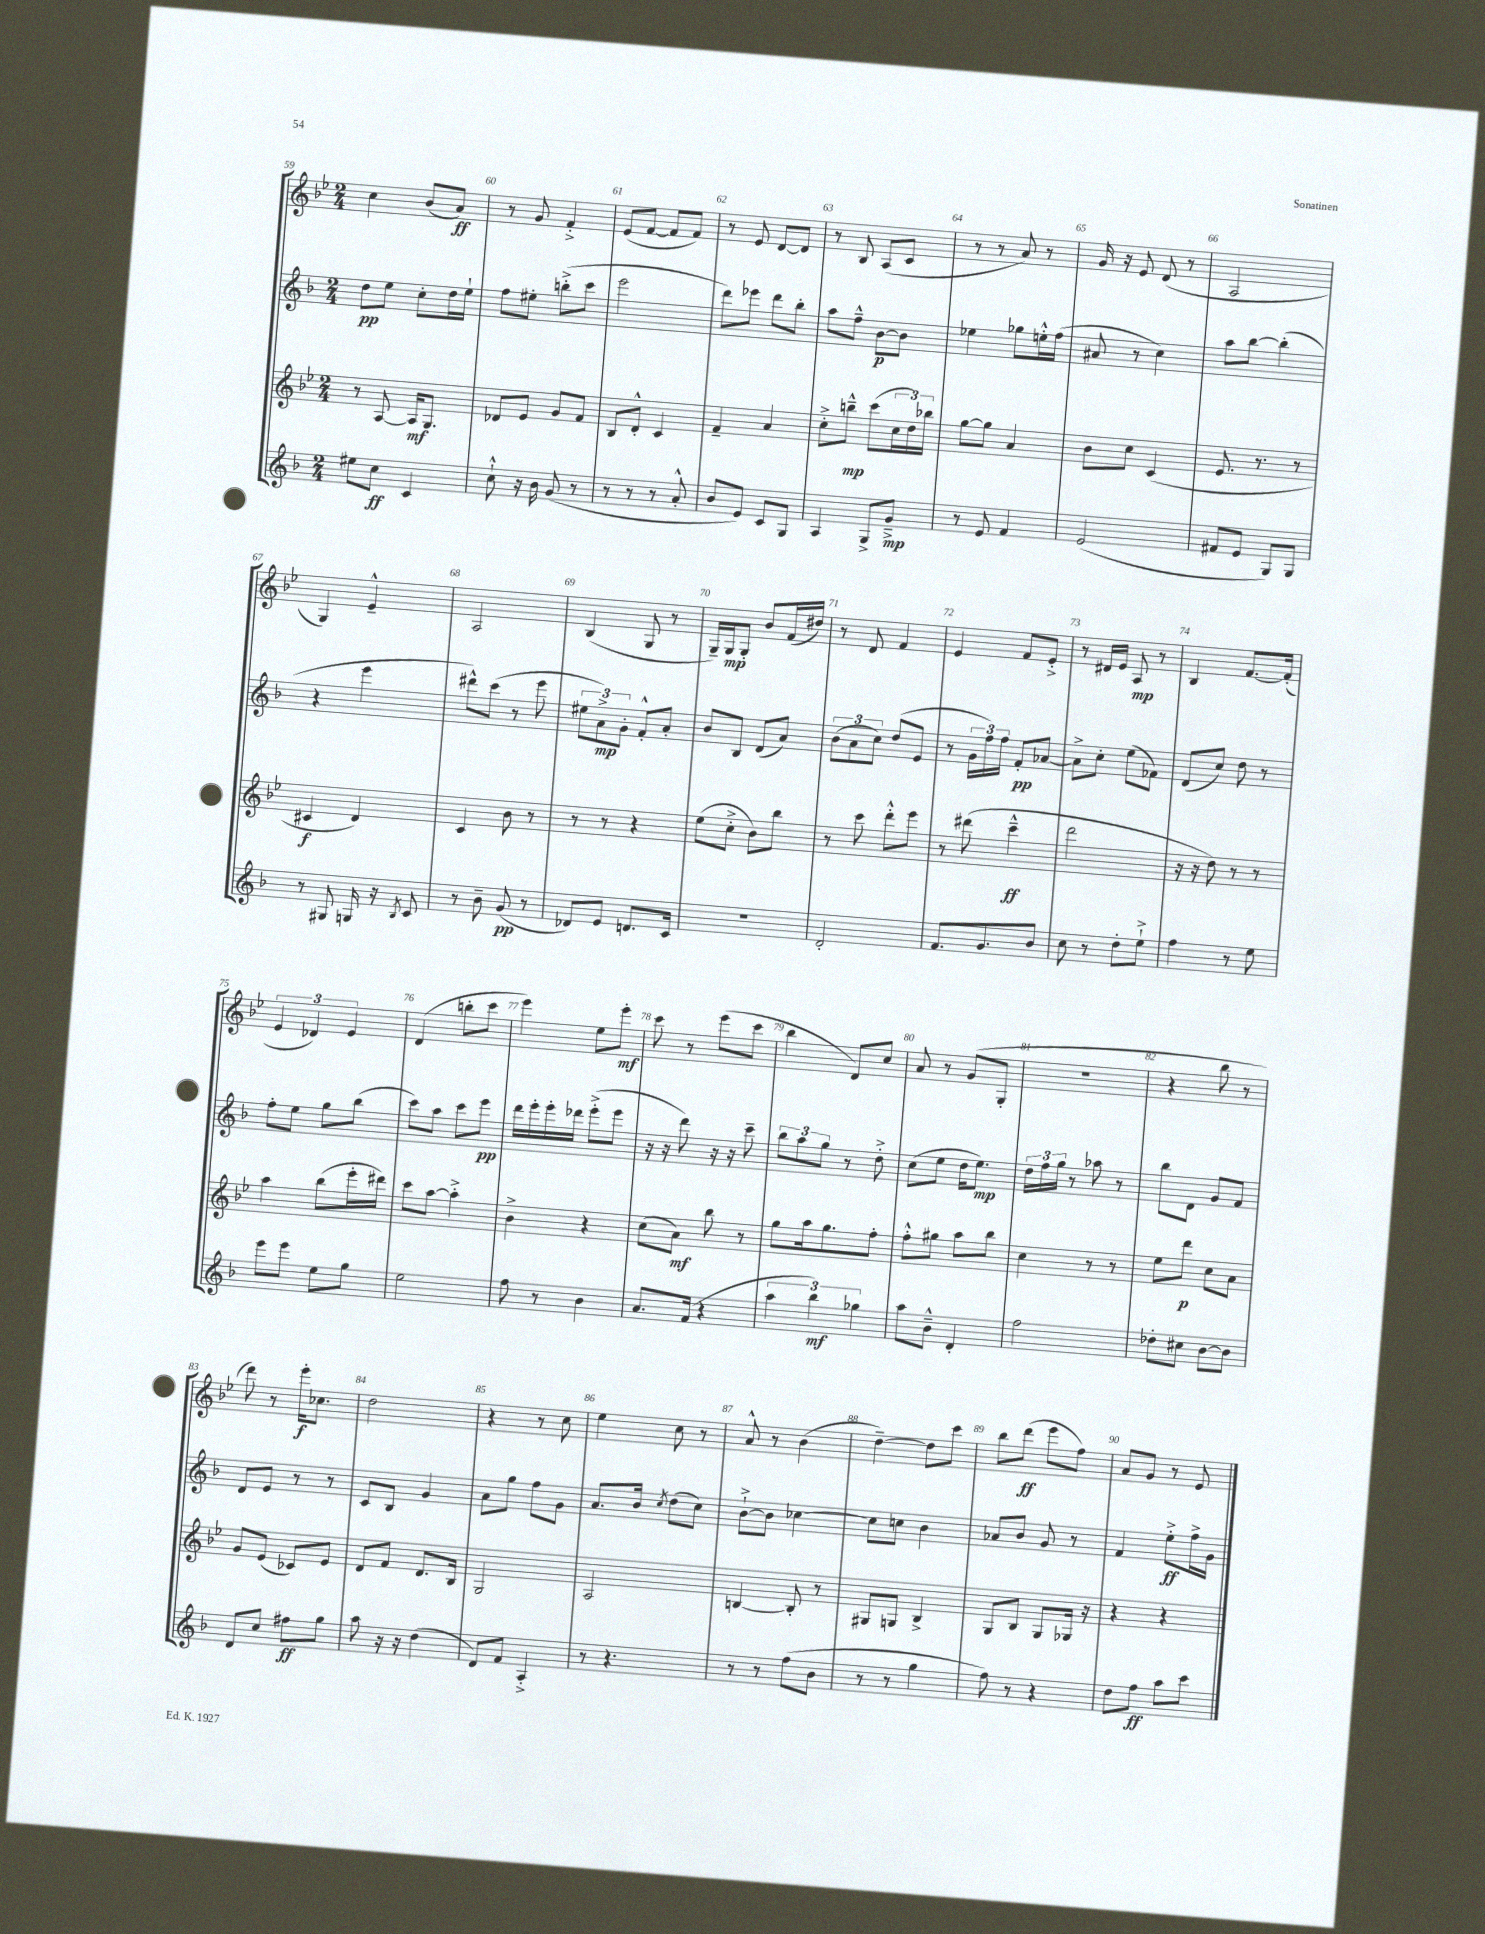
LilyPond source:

<<
\new StaffGroup <<
\new Staff = "s0" {
    \clef treble \key bes \major \numericTimeSignature \time 2/4
    c''4 bes'8( a'8\ff) |
    r8 g'8 f'4-.-> |
    ees'8( f'8~ f'8 f'8) |
    r8 ees'8 d'8~ d'8 |
    r8 bes8 a8( c'8 |
    r8 r8 a'8) r8 |
    g'16 r16 ees'8 d'8( r8 |
    a2 |
    g4) ees'4---^ |
    a2 |
    bes4( g8 r8 |
    g16--) g16\mp g8-. bes'8 f'16( dis''16) |
    r8 d'8 f'4 |
    ees'4 f'8 ees'8-.-> |
    r8 dis'16 ees'16 a8\mp r8 |
    bes4 f'8.~ f'16-.( |
    \tuplet 3/2 { ees'4 des'4) ees'4 } |
    d'4( b''8-. c'''8 |
    ees'''4) ees''8 ees'''8-.\mf |
    c'''8 r8 ees'''8( c'''8 |
    bes''4 d'8) c''8 |
    a'8 r8 g'8( g8-. |
    r2 |
    r4 bes''8 r8 |
    d'''8) r8 ees'''16-.\f ces''8. |
    d''2 |
    r4 r8 c''8 |
    ees''4 c''8 r8 |
    a'8-^ r8 bes'4( |
    d''4~--) d''8 c'''8 |
    bes''8 d'''8\ff( ees'''8 f''8) |
    a'8 g'8 r8 ees'8 \bar "|." |
}
\new Staff = "s1" {
    \clef treble \key f \major \numericTimeSignature \time 2/4
    d''8\pp e''8 c''8-. d''16 e''16-! |
    f''8 eis''8-. b''8-.->( c'''8 |
    e'''2 |
    d'''8) ees'''8 d'''8 bes''8-. |
    a''8 f''8---^ bes'8~\p bes'8 |
    ees''4 ges''8 e''16-.-^ f''16( |
    ais'8 r8 c''4) |
    a''8 bes''8~ bes''4-.( |
    r4 e'''4 |
    dis'''8-^) c'''8( r8 e'''8 |
    \tuplet 3/2 { eis''8 a'8->\mp) g'8-. } f'8-.-^ a'8-. |
    bes'8 bes8 d'8( a'8) |
    \tuplet 3/2 { bes'8( a'8 c''8) } d''8( e'8 |
    r8 \tuplet 3/2 { g'16 f''16) f''16 } f'8-.\pp aes'8~ |
    aes'8-> c''8-. e''8( fes'8) |
    d'8( c''8) d''8 r8 |
    f''8-. e''8 g''8 bes''8( |
    c'''8) a''8 c'''8 e'''8\pp |
    d'''16 e'''16-. e'''16-. des'''16 e'''8-.->( e'''8 |
    r16 r16 d'''8) r16 r16 c'''8-- |
    \tuplet 3/2 { bes''8 a''8 g''8 } r8 d''8-.-> |
    c''8( e''8 d''16 e''8.\mp) |
    \tuplet 3/2 { d''16 f''16 g''16 } r8 aes''8 r8 |
    bes''8 d'8 g'8 f'8 |
    d'8 e'8 r8 r8 |
    c'8 bes8 g'4 |
    a'8 g''8 f''8 g'8 |
    a'8. bes'16 \acciaccatura { c''8 } d''8( c''8) |
    bes'8~-!-> bes'8 ces''4~ |
    ces''8 c''8 bes'4 |
    aes'8 bes'8 g'8 r8 |
    f'4 e''8-.->\ff f''16-> g'16 \bar "|." |
}
\new Staff = "s2" {
    \clef treble \key bes \major \numericTimeSignature \time 2/4
    r8 a8~ a16\mf g8. |
    des'8 ees'8 g'8 f'8 |
    bes8 d'8-.-^ c'4 |
    f'4-- a'4 |
    c''8-.-> b''8---^\mp c'''8( \tuplet 3/2 { c''16 d''16) bes''16 } |
    g''8~ g''8 a'4 |
    bes'8 c''8 c'4( |
    ees'8. r8. r8 |
    cis'4\f d'4) |
    c'4 bes'8 r8 |
    r8 r8 r4 |
    ees''8( c''8-.-> bes'8) bes''8 |
    r8 c'''8 d'''8-.-^ ees'''8 |
    r8 dis'''8( c'''4---^\ff |
    d'''2 |
    r16 r16 d''8) r8 r8 |
    a''4 bes''8( ees'''16-. dis'''16) |
    c'''8 a''8~ a''4-.-> |
    bes'4-> r4 |
    c''8( a'8\mf) bes''8 r8 |
    g''8 a''16 g''8. f''8-. |
    f''8-.-^ gis''8 a''8 bes''8 |
    c''4 r8 r8 |
    ees''8 d'''8\p c''8 a'8 |
    g'8 ees'8( ces'8) ees'8 |
    d'8 f'8 d'8. bes16 |
    g2 |
    a2 |
    b4~ b8-. r8 |
    gis8 g8 bes4-> |
    g8 bes8 g8 ges16 r16 |
    r4 r4 \bar "|." |
}
\new Staff = "s3" {
    \clef treble \key f \major \numericTimeSignature \time 2/4
    eis''8 c''8\ff c'4 |
    c''8-!-^ r16 bes'16 g'8( r8 |
    r8 r8 r8 a'8-.-^ |
    bes'8 e'8) c'8 g8 |
    a4 g8-> g'8--->\mp |
    r8 e'8 f'4 |
    e'2( |
    fis'8 e'8 g8) g8 |
    r8 gis8 g16 r16 \acciaccatura { bes8 } c'8 |
    r8 bes'8-- g'8\pp( r8 |
    des'8) e'8 d'8. c'16 |
    r2 |
    d'2-. |
    f'8. g'8. bes'8 |
    c''8 r8 d''8-. e''8-!-> |
    f''4 r8 e''8 |
    e'''8 e'''8 e''8 g''8 |
    e''2 |
    f''8 r8 bes'4 |
    a'8. f'16( r4 |
    \tuplet 3/2 { a''4 bes''4\mf) ges''4 } |
    a''8 bes'8---^ d'4-. |
    f''2 |
    des''8-. cis''8 bes'8~ bes'8 |
    d'8 c''8 fis''8\ff g''8 |
    a''8 r16 r16 d''4( |
    d'8) f'8 a4-.-> |
    r8 r4. |
    r8 r8 f''8( bes'8 |
    r8 r8 g''4 |
    f''8) r8 r4 |
    d''8 f''8\ff a''8 c'''8 \bar "|." |
}
>>
>>
\layout { \context { \Score currentBarNumber = #59 \override BarNumber.break-visibility = ##(#f #t #t) barNumberVisibility = #all-bar-numbers-visible } }
